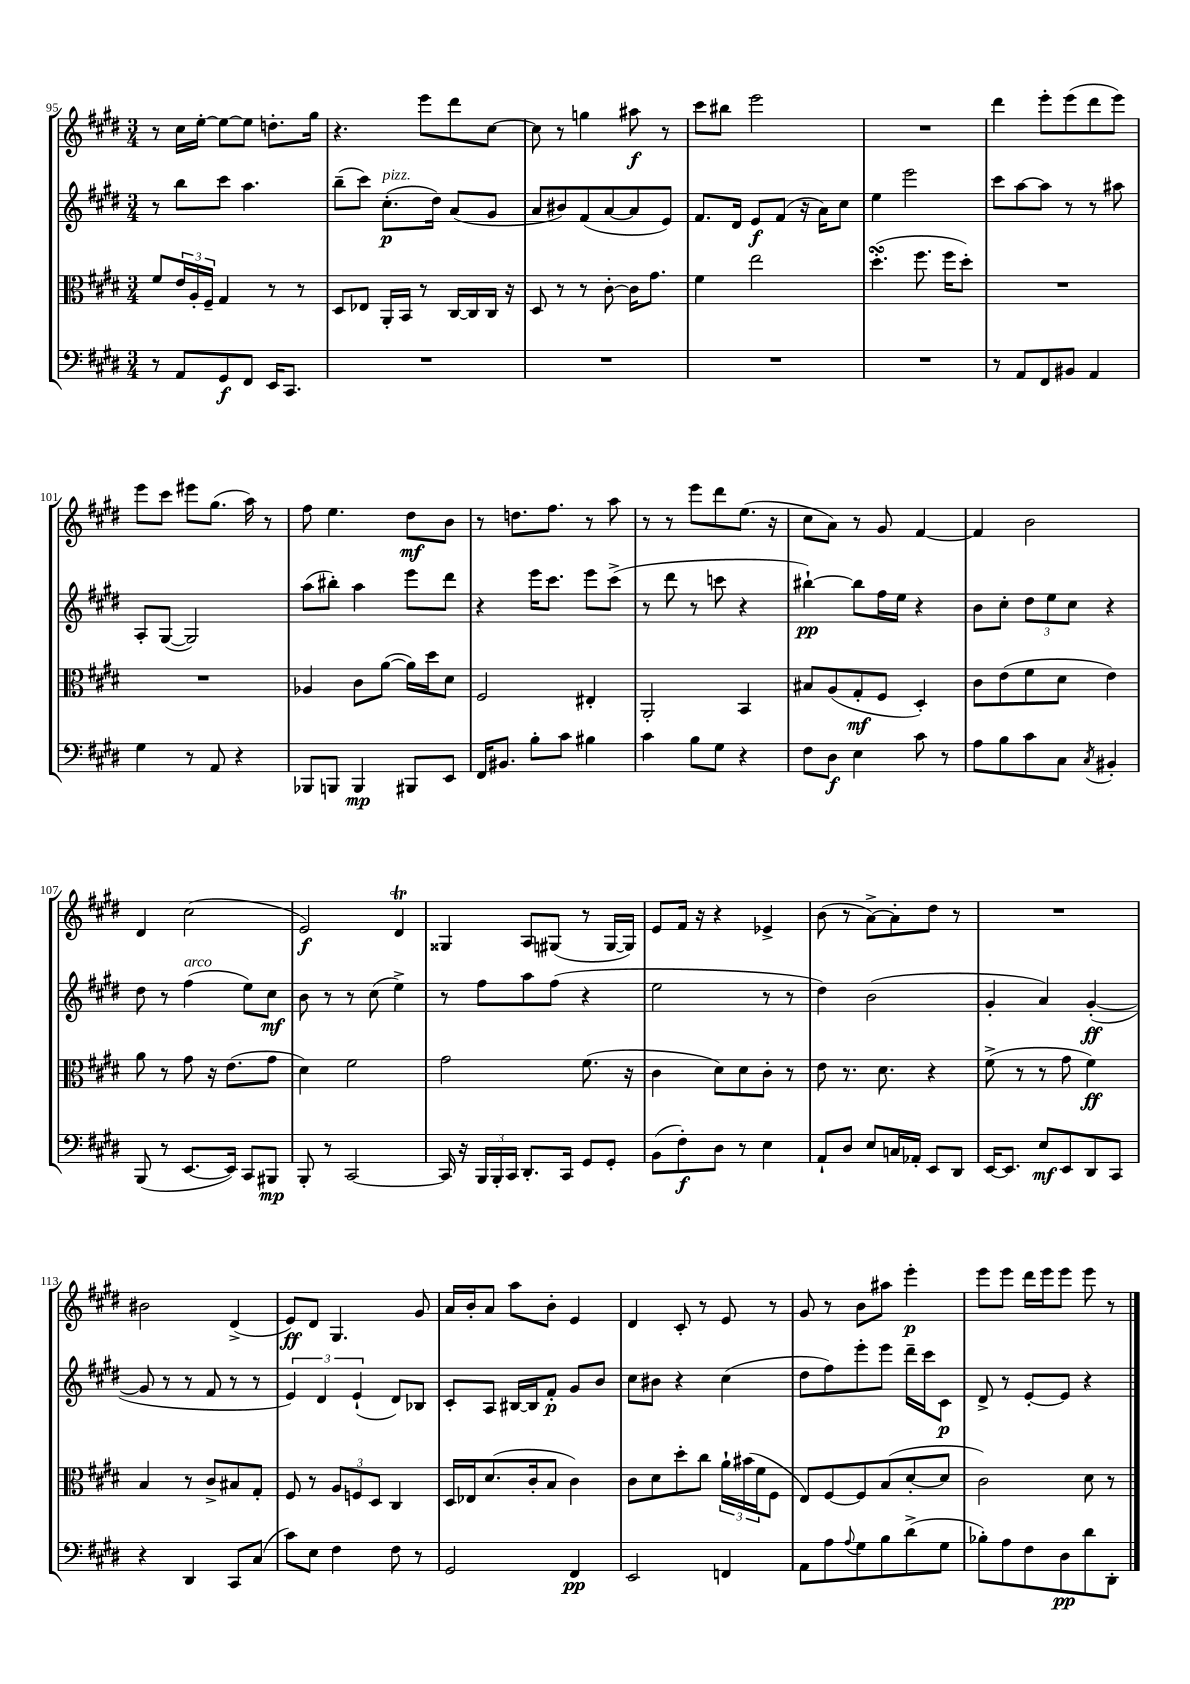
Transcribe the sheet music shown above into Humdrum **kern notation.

**kern	**dynam	**kern	**dynam	**kern	**dynam	**kern	**dynam
*part4	*part4	*part3	*part3	*part2	*part2	*part1	*part1
*staff4	*staff4	*staff3	*staff3	*staff2	*staff2	*staff1	*staff1
*clefF4	*	*clefC3	*	*clefG2	*	*clefG2	*
*k[f#c#g#d#]	*	*k[f#c#g#d#]	*	*k[f#c#g#d#]	*	*k[f#c#g#d#]	*
*M3/4	*	*M3/4	*	*M3/4	*	*M3/4	*
=95	=95	=95	=95	=95	=95	=95	=95
8r	.	8f#/L	.	8r	.	8r	.
8AA/L	.	24e/L	.	8bb\L	.	16cc#\LL	.
.	.	24A'/	.	.	.	.	.
.	.	.	.	.	.	[16ee'\JJ	.
.	.	24F#~/JJ	.	.	.	.	.
8GG#/	f	4G#/	.	8ccc#\J	.	8ee\L_	.
8FF#/J	.	.	.	4.aa\	.	8ee\J]	.
16EE/KL	.	8r	.	.	.	8.ddn'\L	.
8.CC#/J	.	.	.	.	.	.	.
.	.	8r	.	.	.	.	.
.	.	.	.	.	.	16gg#\Jk	.
=96	=96	=96	=96	=96	=96	=96	=96
2.r	.	8D#/L	.	(8bb~\L	.	4.r	.
.	.	8E-X/J	.	8ccc#\J)	.	.	.
!	!	!	!	!LO:TX:a:i:t=pizz.	!	!	!
.	.	16AA'/LL	.	(8.cc#'\L	p	.	.
.	.	16BB/JJ	.	.	.	.	.
.	.	8r	.	.	.	8eee\L	.
.	.	.	.	16dd#\Jk)	.	.	.
.	.	[16C#/LL	.	(8a/L	.	8ddd#\	.
.	.	16C#/]	.	.	.	.	.
.	.	16C#/JJ	.	8g#/J	.	[8cc#\J	.
.	.	16r	.	.	.	.	.
=97	=97	=97	=97	=97	=97	=97	=97
2.r	.	8D#/	.	8a/L	.	8cc#\]	.
.	.	8r	.	8b#X/)	.	8r	.
.	.	8r	.	(8f#/	.	4ggn\	.
.	.	[8c#'\	.	[8a/	.	.	.
.	.	16c#\KL]	.	8a/]	.	8aa#X\	f
.	.	8.g#\J	.	.	.	.	.
.	.	.	.	8e/J)	.	8r	.
=98	=98	=98	=98	=98	=98	=98	=98
2.r	.	4f#\	.	8.f#/L	.	8ccc#\L	.
.	.	.	.	.	.	8bb#X\J	.
.	.	.	.	16d#/Jk	.	.	.
.	.	2ee\	.	8e/L	f	2eee\	.
.	.	.	.	(8f#/J	.	.	.
.	.	.	.	16r	.	.	.
.	.	.	.	16a\KL)	.	.	.
.	.	.	.	8cc#\J	.	.	.
=99	=99	=99	=99	=99	=99	=99	=99
2.r	.	(4.dd#sSsS'\	.	4ee\	.	2.r	.
.	.	.	.	2eee\	.	.	.
.	.	8.ff#\	.	.	.	.	.
.	.	16ff#\KL	.	.	.	.	.
.	.	8dd#'\J)	.	.	.	.	.
=100	=100	=100	=100	=100	=100	=100	=100
8r	.	2.r	.	8ccc#\L	.	4ddd#\	.
8AA/L	.	.	.	[8aa\	.	.	.
8FF#/	.	.	.	8aa\J]	.	8eee'\L	.
8BB#X/J	.	.	.	8r	.	(8eee\	.
4AA/	.	.	.	8r	.	8ddd#\	.
.	.	.	.	8aa#X\	.	8eee\J)	.
!!LO:LB:g=z
=101	=101	=101	=101	=101	=101	=101	=101
4G#\	.	2.r	.	8A'/L	.	8eee\L	.
.	.	.	.	([8G#/J	.	8ccc#\J	.
8r	.	.	.	2G#/])	.	8eee#X\L	.
8AA/	.	.	.	.	.	(8.gg#\J	.
4r	.	.	.	.	.	.	.
.	.	.	.	.	.	16aa\)	.
.	.	.	.	.	.	8r	.
=102	=102	=102	=102	=102	=102	=102	=102
8BBB-X/L	.	4A-X/	.	(8aa\L	.	8ff#\	.
8BBBn/J	.	.	.	8bb#X'\J)	.	4.ee\	.
4BBB/	mp	8c#\L	.	4aa\	.	.	.
.	.	([8a\J	.	.	.	.	.
8BBB#X/L	.	16a\LL])	.	8eee\L	.	8dd#\L	mf
.	.	16dd#\J	.	.	.	.	.
8EE/J	.	8d#\J	.	8ddd#\J	.	8b\J	.
=103	=103	=103	=103	=103	=103	=103	=103
16FF#/KL	.	2F#/	.	4r	.	8r	.
8.BB#X/J	.	.	.	.	.	.	.
.	.	.	.	.	.	8.ddn\L	.
8B'\L	.	.	.	16eee\KL	.	.	.
.	.	.	.	8.ccc#\J	.	8.ff#\J	.
8c#\J	.	.	.	.	.	.	.
4B#X\	.	4E#X'/	.	8eee\L	.	8r	.
.	.	.	.	(8ccc#^\J	.	8aa\	.
=104	=104	=104	=104	=104	=104	=104	=104
4c#\	.	2AA'/	.	8r	.	8r	.
.	.	.	.	8ddd#\	.	8r	.
8B\L	.	.	.	8r	.	8eee\L	.
8G#\J	.	.	.	8cccn\	.	8ddd#\	.
4r	.	4BB/	.	4r	.	(8.ee\J	.
.	.	.	.	.	.	16r	.
=105	=105	=105	=105	=105	=105	=105	=105
8F#\L	.	8B#X/L	.	[4bb#X`\)	pp	8cc#\L	.
8D#\J	f	(8A/	.	.	.	8a\J)	.
4E\	.	8G#'/	mf	8bb#\L]	.	8r	.
.	.	8F#/J	.	16ff#\L	.	8g#/	.
.	.	.	.	16ee\JJ	.	.	.
8c#\	.	4D#'/)	.	4r	.	[4f#/	.
8r	.	.	.	.	.	.	.
=106	=106	=106	=106	=106	=106	=106	=106
8A\L	.	8c#\L	.	8b\L	.	4f#/]	.
8B\	.	(8e\	.	8cc#'\J	.	.	.
8c#\	.	8f#\	.	12dd#\L	.	2b\	.
.	.	.	.	12ee\	.	.	.
8C#\J	.	8d#\J	.	.	.	.	.
.	.	.	.	12cc#\J	.	.	.
8qC#/	.	.	.	.	.	.	.
4BB#X'/	.	4e\)	.	4r	.	.	.
!!LO:LB:g=z
=107	=107	=107	=107	=107	=107	=107	=107
(8BBB/	.	8a\	.	8dd#\	.	4d#/	.
8r	.	8r	.	8r	.	.	.
!	!	!	!	!LO:TX:a:i:t=arco	!	!	!
[8.EE/L	.	8g#\	.	(4ff#\	.	(2cc#\	.
.	.	16r	.	.	.	.	.
16EE/Jk])	.	(8.e\L	.	.	.	.	.
8CC#/L	.	.	.	8ee\L)	.	.	.
8BBB#X/J	mp	8g#\J	.	8cc#\J	mf	.	.
=108	=108	=108	=108	=108	=108	=108	=108
8BBB'/	.	4d#\)	.	8b\	.	2e/)	f
8r	.	.	.	8r	.	.	.
[2CC#/	.	2f#\	.	8r	.	.	.
.	.	.	.	(8cc#\	.	.	.
.	.	.	.	4ee^\)	.	4d#t/	.
=109	=109	=109	=109	=109	=109	=109	=109
16CC#/]	.	2g#\	.	8r	.	4G##X/	.
16r	.	.	.	.	.	.	.
24BBB/LL	.	.	.	8ff#\L	.	.	.
24BBB'/	.	.	.	.	.	.	.
24CC#/JJ	.	.	.	.	.	.	.
8.DD#'/L	.	.	.	8aa\	.	8A/L	.
.	.	.	.	(8ff#\J	.	(8G#X/J	.
16CC#/Jk	.	.	.	.	.	.	.
8GG#/L	.	(8.f#\	.	4r	.	8r	.
8GG#'/J	.	.	.	.	.	[16G#/LL	.
.	.	16r	.	.	.	16G#/JJ])	.
=110	=110	=110	=110	=110	=110	=110	=110
(8BB\L	.	4c#\	.	2ee\	.	8e/L	.
8F#'\)	f	.	.	.	.	16f#/Jk	.
.	.	.	.	.	.	16r	.
8D#\J	.	8d#\L)	.	.	.	4r	.
8r	.	8d#\	.	.	.	.	.
4E\	.	8c#'\J	.	8r	.	4e-X^/	.
.	.	8r	.	8r	.	.	.
=111	=111	=111	=111	=111	=111	=111	=111
8AA`/L	.	8e\	.	4dd#\)	.	(8b\	.
8D#/J	.	8.r	.	.	.	8r	.
8E/L	.	.	.	(2b\	.	[8a^\L)	.
.	.	8.d#\	.	.	.	.	.
16Cn/L	.	.	.	.	.	8a'\]	.
16AA-X'/JJ	.	.	.	.	.	.	.
8EE/L	.	4r	.	.	.	8dd#\J	.
8DD#/J	.	.	.	.	.	8r	.
=112	=112	=112	=112	=112	=112	=112	=112
[16EE/KL	.	(8f#^\	.	4g#'/	.	2.r	.
8.EE/J]	.	.	.	.	.	.	.
.	.	8r	.	.	.	.	.
8E/L	mf	8r	.	4a/)	.	.	.
8EE/	.	8g#\	.	.	.	.	.
8DD#/	.	4f#\)	ff	([4g#'/	ff	.	.
8CC#/J	.	.	.	.	.	.	.
!!LO:LB:g=z
=113	=113	=113	=113	=113	=113	=113	=113
4r	.	4B/	.	8g#/]	.	2b#X\	.
.	.	.	.	8r	.	.	.
4DD#/	.	8r	.	8r	.	.	.
.	.	8c#^/L	.	8f#/	.	.	.
8CC#/L	.	8B#X/	.	8r	.	(4d#^/	.
(8C#/J	.	8G#'/J	.	8r	.	.	.
=114	=114	=114	=114	=114	=114	=114	=114
8c#\L)	.	8F#/	.	6e/)	.	8e/L)	ff
8E\J	.	8r	.	.	.	8d#/J	.
.	.	.	.	6d#/	.	.	.
4F#\	.	12A/L	.	.	.	4.G#/	.
.	.	12Fn/	.	(6e`/	.	.	.
.	.	12D#/J	.	.	.	.	.
8F#\	.	4C#/	.	8d#/L)	.	.	.
8r	.	.	.	8B-X/J	.	8g#/	.
=115	=115	=115	=115	=115	=115	=115	=115
2GG#/	.	16D#/LL	.	8c#'/L	.	16a/LL	.
.	.	16E-X/J	.	.	.	16b'/J	.
.	.	(8.d#/	.	8A/J	.	8a/J	.
.	.	.	.	[16B#X/LL	.	8aa\L	.
.	.	16c#'/k	.	16B#/J]	.	.	.
.	.	8B/J	.	8f#'/J	p	8b'\J	.
4FF#/	pp	4c#\)	.	8g#/L	.	4e/	.
.	.	.	.	8b/J	.	.	.
=116	=116	=116	=116	=116	=116	=116	=116
2EE/	.	8c#\L	.	8cc#\L	.	4d#/	.
.	.	8d#\	.	8b#X\J	.	.	.
.	.	8dd#'\	.	4r	.	8c#'/	.
.	.	8cc#\J	.	.	.	8r	.
4FFn/	.	24a`\LL	.	(4cc#\	.	8e/	.
.	.	(24b#X\	.	.	.	.	.
.	.	24f#\J	.	.	.	.	.
.	.	8F#\J	.	.	.	8r	.
=117	=117	=117	=117	=117	=117	=117	=117
8AA\L	.	8E/L)	.	8dd#\L	.	8g#/	.
8A\	.	[8F#/	.	8ff#\)	.	8r	.
8qqA/	.	.	.	.	.	.	.
8G#\	.	8F#/]	.	8eee'\	.	8b\L	.
8B\	.	(8B/	.	8eee\J	.	8aa#X\J	.
(8d#^\	.	[8d#'/	.	16ddd#~\LL	.	4eee'\	p
.	.	.	.	16ccc#\J	.	.	.
8G#\J	.	8d#/J]	.	8c#\J	p	.	.
=118	=118	=118	=118	=118	=118	=118	=118
8B-X'\L)	.	2c#\)	.	8d#^/	.	8eee\L	.
8A\	.	.	.	8r	.	8eee\J	.
8F#\	.	.	.	[8e'/L	.	16ddd#\LL	.
.	.	.	.	.	.	16eee\J	.
8D#\	pp	.	.	8e/J]	.	8eee\J	.
8d#\	.	8d#\	.	4r	.	8eee\	.
8DD#'\J	.	8r	.	.	.	8r	.
==	==	==	==	==	==	==	==
*-	*-	*-	*-	*-	*-	*-	*-
